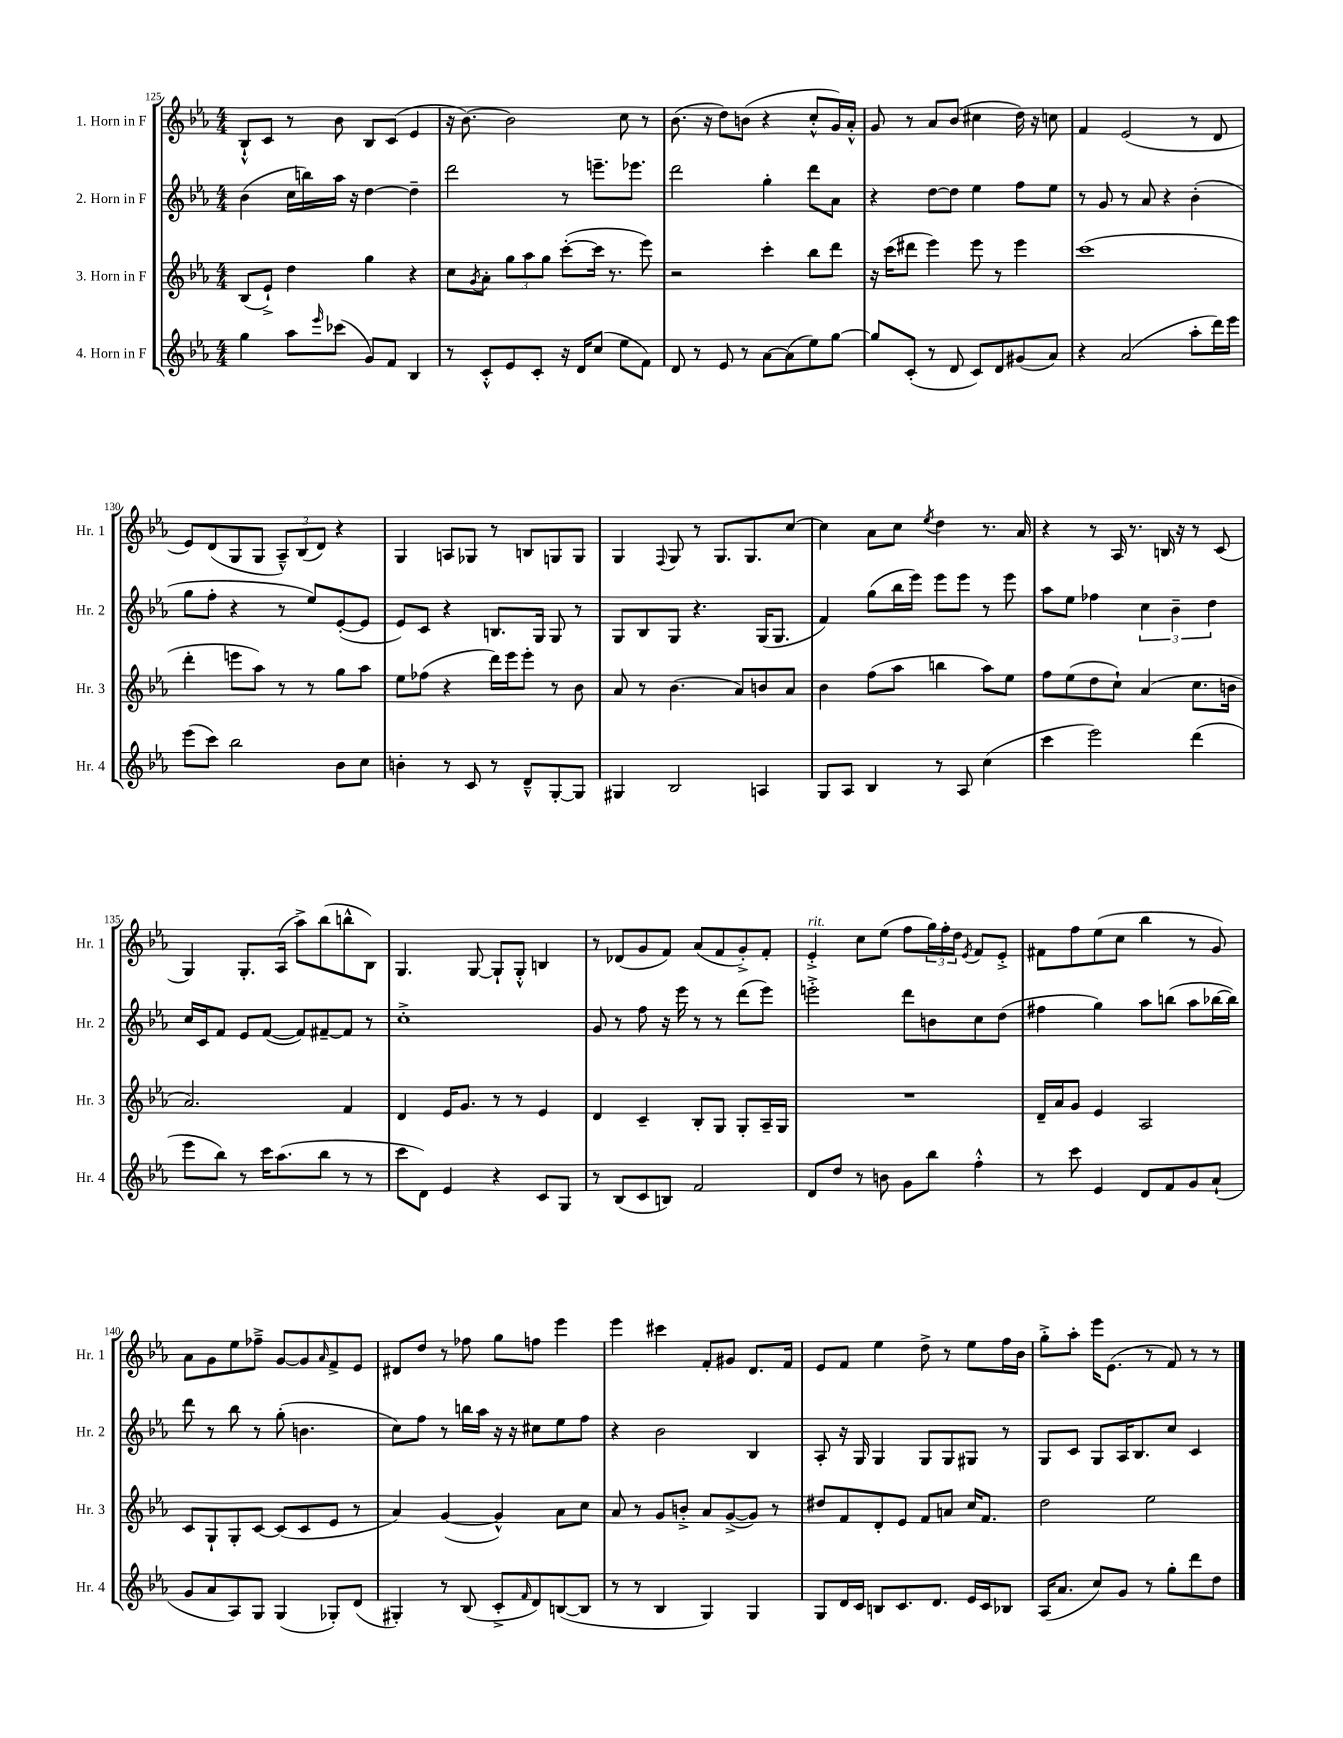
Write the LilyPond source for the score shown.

<<
\new StaffGroup <<
\new Staff = "s0" \with { instrumentName = "1. Horn in F" shortInstrumentName = "Hr. 1" } {
    \clef treble \key ees \major \numericTimeSignature \time 4/4
    bes8-!-^ c'8 r8 bes'8 bes8 c'8( ees'4 |
    r16 bes'8.~) bes'2 c''8 r8 |
    bes'8.( r16 d''8) b'8( r4 c''8-.-^ g'16) aes'16-.-^ |
    g'8 r8 aes'8 bes'8( cis''4 d''16) r16 c''8 |
    f'4 ees'2( r8 d'8 |
    ees'8) d'8( g8 g8 \tuplet 3/2 { aes8---^) bes8( d'8) } r4 |
    g4 a8 ges8 r8 b8 g8 g8 |
    g4 \appoggiatura { f8 } g8 r8 g8. g8. c''8~ |
    c''4 aes'8 c''8 \acciaccatura { ees''8 } d''4 r8. aes'16 |
    r4 r8 aes16 r8. b16 r16 r8 c'8( |
    g4) g8.-. aes16( aes''8->) bes''8( b''8-^ bes8) |
    g4. g8~ g8-! g8-.-^ b4 |
    r8 des'8( g'8 f'8) aes'8( f'8 g'8-.->) f'8-. |
    ees'4-.->^\markup { \italic "rit." } c''8 ees''8( f''8 \tuplet 3/2 { g''16) f''16-. d''16 } \acciaccatura { ees'8 } f'8 ees'8-.-> |
    fis'8 f''8 ees''8( c''8 bes''4 r8 g'8) |
    aes'8 g'8 ees''8 fes''8---> g'8~ g'8 \grace { aes'16 } f'8-> ees'8 |
    dis'8 d''8 r8 fes''8 g''8 f''8 ees'''4 |
    ees'''4 cis'''4 f'8-. gis'8 d'8. f'16 |
    ees'8 f'8 ees''4 d''8-> r8 ees''8 f''16 bes'16 |
    g''8-.-> aes''8-. ees'''16 ees'8.( r8 f'8) r8 r8 \bar "|." |
}
\new Staff = "s1" \with { instrumentName = "2. Horn in F" shortInstrumentName = "Hr. 2" } {
    \clef treble \key ees \major \numericTimeSignature \time 4/4
    bes'4( c''16 b''16) aes''16 r16 d''4~ d''4-- |
    d'''2 r8 e'''8.-- ees'''8. |
    d'''2 g''4-. d'''8 aes'8 |
    r4 d''8~ d''8 ees''4 f''8 ees''8 |
    r8 g'8 r8 aes'8 r4 bes'4-.( |
    g''8 f''8-. r4 r8 ees''8) ees'8~-.( ees'8 |
    ees'8) c'8 r4 b8. g16 g8 r8 |
    g8 bes8 g8 r4. g16( g8. |
    f'4) g''8( bes''16 ees'''16) ees'''8 ees'''8 r8 ees'''8 |
    aes''8 ees''8 fes''4 \tuplet 3/2 { c''4 bes'4-- d''4 } |
    c''16 c'16 f'8 ees'8 f'8~( f'8) fis'8~-- fis'8 r8 |
    c''1-.-> |
    g'8 r8 f''8 r16 ees'''16 r8 r8 d'''8( ees'''8) |
    e'''2-.-> d'''8 b'8 c''8 d''8( |
    fis''4 g''4) aes''8 b''8( aes''8 bes''16~ bes''16) |
    d'''8 r8 bes''8 r8 g''8-.( b'4. |
    c''8) f''8 r8 b''16 aes''16 r16 r16 cis''8 ees''8 f''8 |
    r4 bes'2 bes4 |
    aes8-. r16 g16 g4 g8 g8 gis8 r8 |
    g8 c'8 g8 aes16 bes8. c''8 c'4 \bar "|." |
}
\new Staff = "s2" \with { instrumentName = "3. Horn in F" shortInstrumentName = "Hr. 3" } {
    \clef treble \key ees \major \numericTimeSignature \time 4/4
    bes8( ees'8-!->) d''4 g''4 r4 |
    c''8 \acciaccatura { g'8 } aes'8-. \tuplet 3/2 { g''8 aes''8 g''8 } c'''8~-.( c'''16 r8. ees'''8) |
    r2 c'''4-. bes''8 d'''8 |
    r16 c'''16( dis'''8 ees'''4) ees'''8 r8 ees'''4 |
    c'''1( |
    d'''4-. e'''8 aes''8) r8 r8 g''8 aes''8 |
    ees''8 fes''8( r4 d'''16) ees'''16 ees'''8-. r8 bes'8 |
    aes'8 r8 bes'4.( aes'8) b'8 aes'8 |
    bes'4 f''8( aes''8 b''4 aes''8) ees''8 |
    f''8 ees''8( d''8 c''8-!) aes'4( c''8. b'16 |
    aes'2.) f'4 |
    d'4 ees'16 g'8. r8 r8 ees'4 |
    d'4 c'4-- bes8-. g8 g8-. aes16-- g16 |
    R1 |
    d'16-- aes'16 g'8 ees'4 aes2 |
    c'8 g8-! g8-. c'8~ c'8( c'8 ees'8 r8 |
    aes'4) g'4~( g'4-^) aes'8 c''8 |
    aes'8 r8 g'8 b'8-.-> aes'8 g'8~->( g'8) r8 |
    dis''8 f'8 d'8-. ees'8 f'8 a'8 c''16 f'8. |
    d''2 ees''2 \bar "|." |
}
\new Staff = "s3" \with { instrumentName = "4. Horn in F" shortInstrumentName = "Hr. 4" } {
    \clef treble \key ees \major \numericTimeSignature \time 4/4
    g''4 aes''8 \grace { ees'''16 } ces'''8( g'8) f'8 bes4 |
    r8 c'8-.-^ ees'8 c'8-. r16 d'16 c''8( ees''8 f'8) |
    d'8 r8 ees'8 r8 aes'8~ aes'8( ees''8) g''8~ |
    g''8 c'8-.( r8 d'8 c'8) d'8 gis'8( aes'8) |
    r4 aes'2( aes''8-. d'''16) ees'''16 |
    ees'''8( c'''8) bes''2 bes'8 c''8 |
    b'4-. r8 c'8 r8 d'8---^ g8~-. g8 |
    gis4 bes2 a4 |
    g8 aes8 bes4 r8 aes8 c''4( |
    c'''4 ees'''2) d'''4( |
    ees'''8 bes''8) r8 c'''16 aes''8.( bes''8 r8 r8 |
    c'''8 d'8) ees'4 r4 c'8 g8 |
    r8 bes8( c'8 b8) f'2 |
    d'8 d''8 r8 b'8 g'8 bes''8 f''4-.-^ |
    r8 c'''8 ees'4 d'8 f'8 g'8 aes'8-!( |
    g'8 aes'8 aes8) g8 g4( ges8-.) d'8( |
    gis4-.) r8 bes8( c'8-.-> \grace { f'16 } d'8) b8~( b8 |
    r8 r8 bes4 g4) g4 |
    g8 d'16 c'16 b8 c'8. d'8. ees'16 c'16 bes8 |
    aes16( aes'8. c''8) g'8 r8 g''8-. d'''8 d''8 \bar "|." |
}
>>
>>
\layout { \context { \Score currentBarNumber = #125 } }
